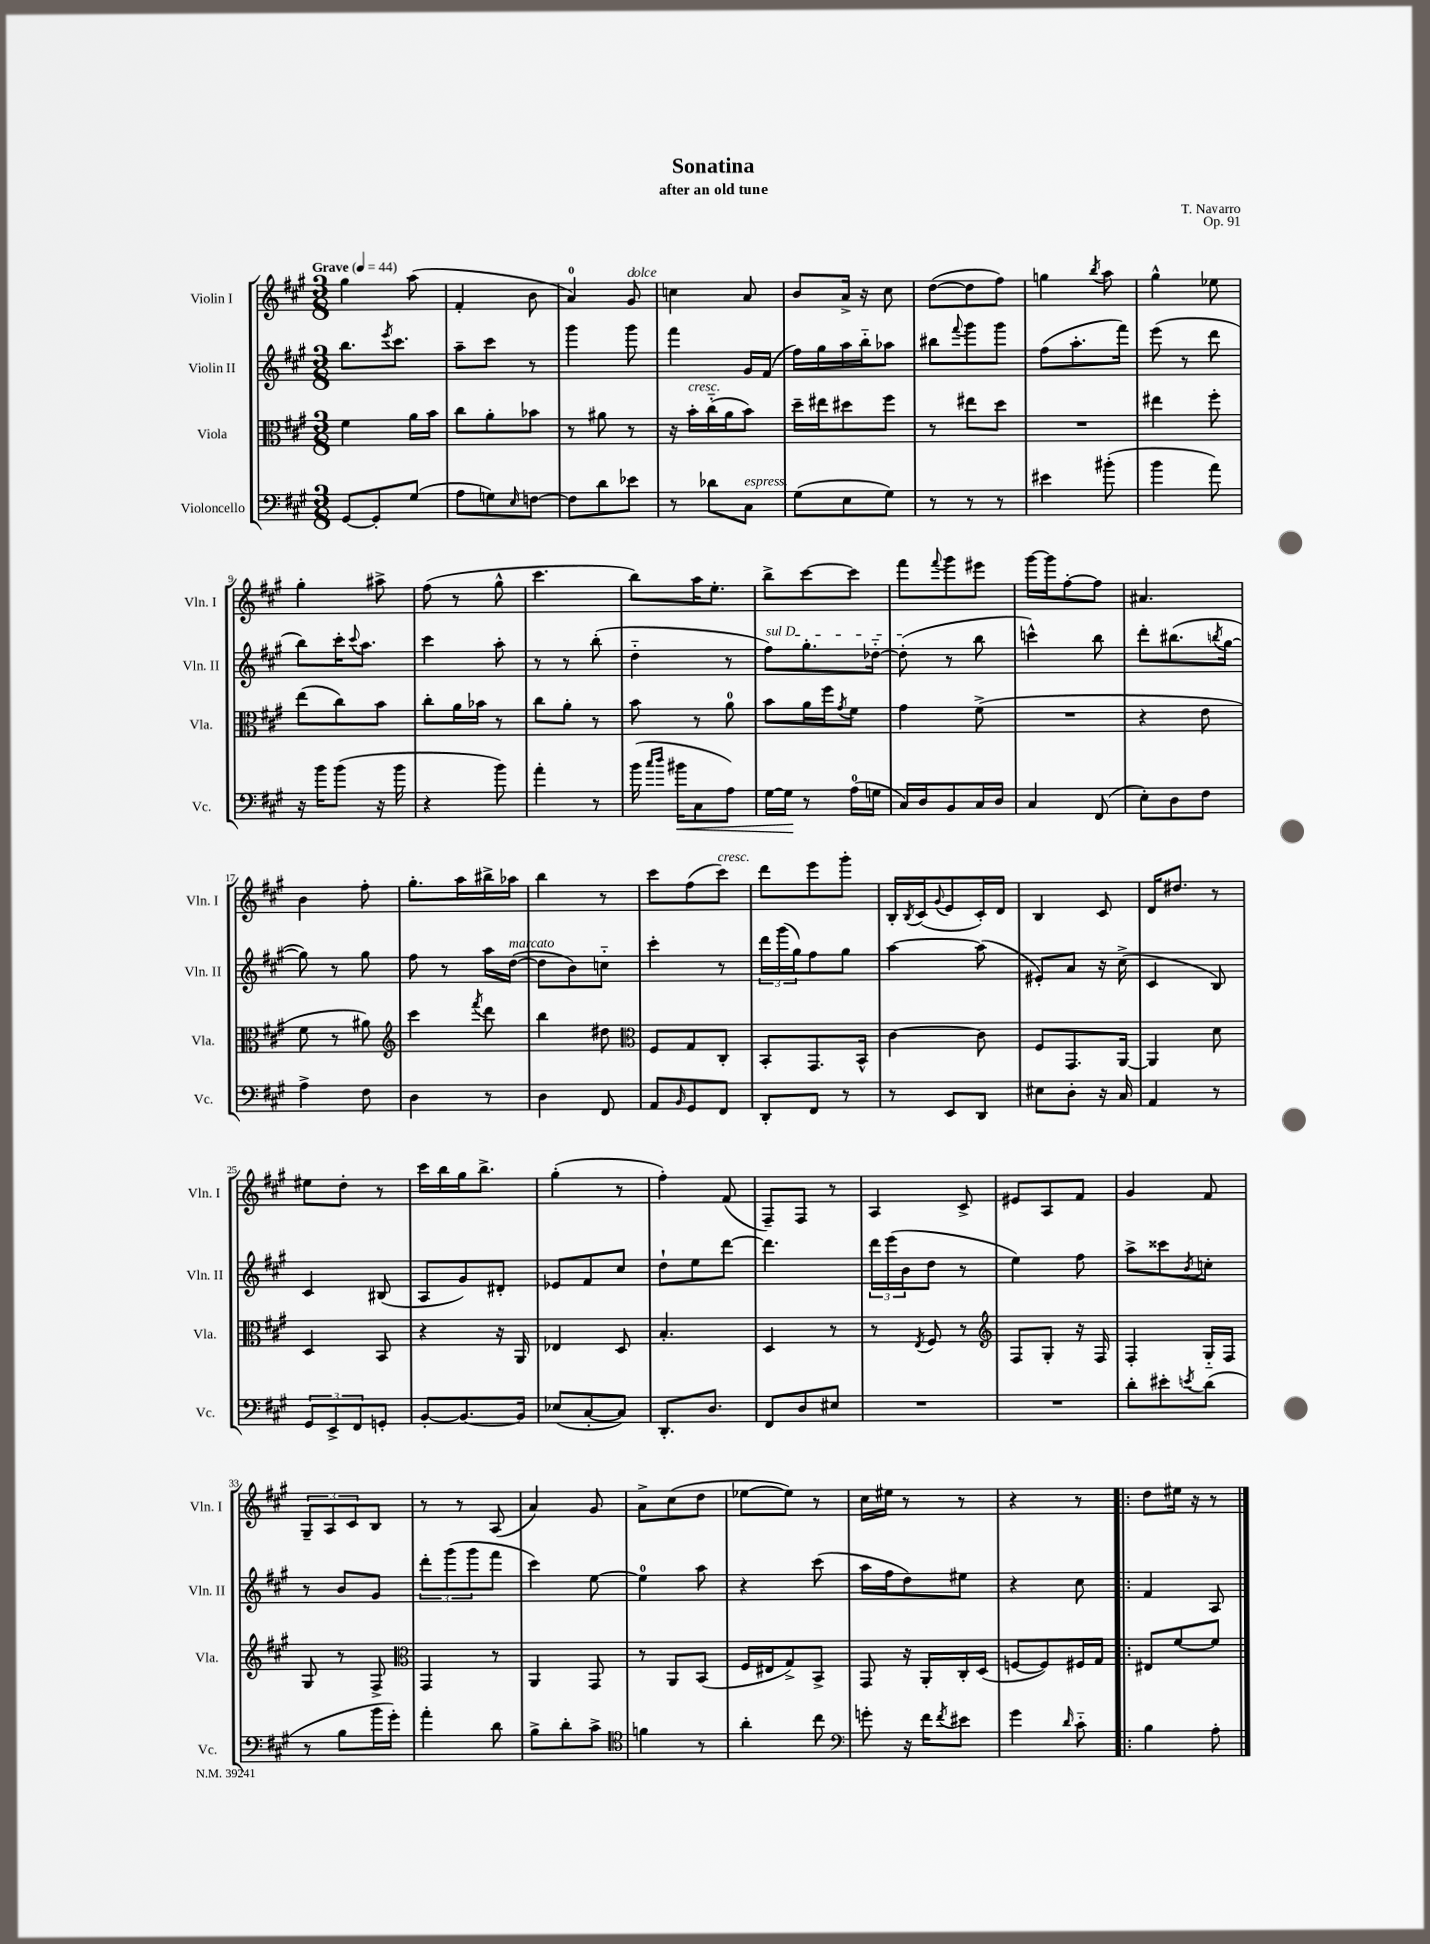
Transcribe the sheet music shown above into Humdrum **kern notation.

**kern	**dynam	**kern	**kern	**kern
*part4	*part4	*part3	*part2	*part1
*staff4	*staff4	*staff3	*staff2	*staff1
*I"Violoncello	*	*I"Viola	*I"Violin II	*I"Violin I
*I'Vc.	*	*I'Vla.	*I'Vln. II	*I'Vln. I
*clefF4	*	*clefC3	*clefG2	*clefG2
*k[f#c#g#]	*	*k[f#c#g#]	*k[f#c#g#]	*k[f#c#g#]
*M3/8	*	*M3/8	*M3/8	*M3/8
*MM44	*	*MM44	*MM44	*MM44
=1	=1	=1	=1	=1
!	!	!	!	!LO:TX:a:B:t=Grave
[8GG#/L	.	4f#\	8.bb\L	4gg#\
8GG#'/]	.	.	.	.
.	.	.	8qeee/	.
.	.	.	8.ccc#\J	.
(8G#/J	.	16a\LL	.	(8aa\
.	.	16b\JJ	.	.
=2	=2	=2	=2	=2
8A\L	.	8cc#\L	8aa~\L	4f#'/
8Gn\)	.	8a'\	8ccc#\J	.
16qqE/	.	.	.	.
[8Fn\J	.	8b-X\J	8r	8b\
=3	=3	=3	=3	=3
8F\L]	.	8r	4ggg#\	4a/)
8d\	.	8a#X\	.	.
!	!	!	!	!LO:TX:a:i:t=dolce
8e-X\J	.	8r	8ggg#\	8g#/
=4	=4	=4	=4	=4
8r	.	16r	4fff#\	4ccn\
!	!	!LO:TX:a:i:t=cresc.	!	!
.	.	16b'\LL	.	.
8d-X\L	.	(16cc#\	.	.
.	.	16a\J	.	.
!LO:TX:a:i:t=espress.	!	!	!	!
8C#\J	.	8b\J)	16g#/LL	8a/
.	.	.	(16f#/JJ	.
=5	=5	=5	=5	=5
(8G#\L	.	16dd~\LL	16ff#\LL)	8b/L
.	.	16ee#X\J	16gg#\	.
8E\	.	8dd#X\	16aa\	16a^/Jk
.	.	.	16bb\J	16r
8G#\J)	.	8ff#\J	8aa-X\J	8cc#\
=6	=6	=6	=6	=6
8r	.	8r	8bb#X\L	([8dd\L
.	.	.	8qqfff#/	.
8r	.	8ee#X\L	8ggg#\	8dd\]
8r	.	8dd\J	8ggg#\J	8ff#\J)
=7	=7	=7	=7	=7
4e#X\	.	4.r	(8ff#\L	4ggn\
.	.	.	8.aa'\	.
.	.	.	.	8qbb/
(8b#X'\	.	.	.	8aa\
.	.	.	16fff#\Jk)	.
=8	=8	=8	=8	=8
4b\	.	4ee#X\	(8eee\	4gg#^^\
.	.	.	8r	.
8a\)	.	8ff#'\	8ddd\	8ee-X\
!!LO:LB:g=z
=9	=9	=9	=9	=9
16r	.	(8ee\L	8bb\L)	4gg#'\
16b\KL	.	.	.	.
(8b\J	.	8cc#\)	16ccc#'\K	.
.	.	.	8qqccc#/	.
.	.	.	8.aa\J	.
16r	.	8b\J	.	8aa#X^\
16b\	.	.	.	.
=10	=10	=10	=10	=10
4r	.	8cc#'\L	4ccc#\	(8ff#\
.	.	16a\L	.	8r
.	.	16b-X\JJ	.	.
8b\)	.	8r	8aa'\	8gg#^^\
=11	=11	=11	=11	=11
4a'\	.	8cc#\L	8r	4.ccc#\
.	.	8a'\J	8r	.
8r	.	8r	(8bb'\	.
=12	=12	=12	=12	=12
(16b\	.	8b\	4dd\	8bb\L)
16qqcc#/LL	.	.	.	.
16qqdd/JJ	.	.	.	.
!	!LO:HP:b	!	!	!
16b#X\KL	<	.	.	.
8C#\	.	8r	.	16aa\K
.	.	.	.	8.ee'\J
8A\J)	.	8a\	8r	.
=13	=13	=13	=13	=13
!	!	!	!LO:TX:a:i:t=sul D	!
[16G#\LL	.	8b\L	8ff#\L)	8bb^\L
16G#\JJ]	.	.	.	.
8r	[	16a\L	8.gg#'\	[8ccc#\
.	.	16ff#\J	.	.
.	.	8qg#/	.	.
(16A\LL	.	8f#\J	.	8ccc#\J]
16Gn\JJ	.	.	[16dd-X\Jk	.
=14	=14	=14	=14	=14
16C#/LL)	.	4g#\	(8dd-'\]	8fff#\L
16D/J	.	.	.	.
.	.	.	.	8qqfff#/
8BB/	.	.	8r	8ggg#\
16C#/L	.	(8f#^\	8bb\	8eee#X\J
16D/JJ	.	.	.	.
=15	=15	=15	=15	=15
4C#/	.	4.r	4cccn^^\)	[16ggg#\LL
.	.	.	.	16ggg#\J]
.	.	.	.	[8ff#'\
(8FF#/	.	.	8bb\	8ff#\J]
=16	=16	=16	=16	=16
8E'\L)	.	4r	8ddd'\L	4.a#X/
8D\	.	.	(8.bb#X\	.
8F#\J	.	8e\	.	.
.	.	.	8qbbn/	.
.	.	.	[16gg#\Jk	.
!!LO:LB:g=z
=17	=17	=17	=17	=17
4A^\	.	8f#\	8gg#\])	4b\
.	.	8r	8r	.
8F#\	.	8a#X\)	8gg#\	8ff#'\
=18	=18	=18	=18	=18
*	*	*clefG2	*	*
4D\	.	4ccc#\	8ff#\	8.gg#'\L
.	.	.	8r	.
.	.	.	.	16aa\L
.	.	8qfff#/	.	.
8r	.	8ddd\	16aa\LL	16bb#X^\
!	!	!	!LO:TX:a:i:t=marcato	!
.	.	.	([16dd\JJ	16aa-X\JJ
=19	=19	=19	=19	=19
4D\	.	4bb\	8dd\L]	4bb\
.	.	.	8b\)	.
8FF#/	.	8dd#X\	8ccn\J	8r
=20	=20	=20	=20	=20
*	*	*clefC3	*	*
8AA/L	.	8F#/L	4ccc#'\	8ccc#\L
16qqBB/	.	.	.	.
8GG#/	.	8G#/	.	(8ff#\
!	!	!	!	!LO:TX:a:i:t=cresc.
8FF#/J	.	8C#'/J	8r	8ccc#\J)
=21	=21	=21	=21	=21
8DD'/L	.	8BB'/L	24ddd\LL	8ddd\L
.	.	.	(24ggg#\	.
.	.	.	24gg#\J)	.
8FF#/J	.	8.GG#/	8ff#\	8eee\
8r	.	.	8gg#\J	8ggg#'\J
.	.	16BB^^/Jk	.	.
=22	=22	=22	=22	=22
8r	.	[4c#\	[4aa\	16B'/LL
.	.	.	.	8qB/
.	.	.	.	(16c#/J
.	.	.	.	8qqg#/
8EE/L	.	.	.	8e/
8DD/J	.	8c#\]	(8aa\]	16c#'/L)
.	.	.	.	16d/JJ
=23	=23	=23	=23	=23
8E#X\L	.	8F#/L	8e#X'/L)	4B/
8D'\J	.	8.GG#/	8a/J	.
16r	.	.	16r	8c#/
16C#/	.	[16AA/Jk	(16cc#^\	.
=24	=24	=24	=24	=24
4AA/	.	4AA/]	4c#/	16d/KL
.	.	.	.	8.dd#X/J
8r	.	8d\	8B/)	8r
!!LO:LB:g=z
=25	=25	=25	=25	=25
12GG#/L	.	4D/	4c#/	8ee#X\L
12EE^/	.	.	.	.
.	.	.	.	8dd'\J
12FF#/	.	.	.	.
8GGn'/J	.	8BB/	(8B#X/	8r
=26	=26	=26	=26	=26
[8BB'/L	.	4r	8A/L	16ccc#\LL
.	.	.	.	16bb\
8.BB/_	.	.	8g#/)	16gg#\J
.	.	.	.	8.bb^\J
.	.	16r	8d#X'/J	.
16BB/Jk]	.	16AA/	.	.
=27	=27	=27	=27	=27
(8E-X/L	.	4E-X/	8e-X/L	(4gg#'\
[8C#'/	.	.	8f#/	.
8C#/J])	.	8D/	8cc#/J	8r
=28	=28	=28	=28	=28
8.DD'/L	.	4.B'/	8dd`\L	4ff#'\)
.	.	.	8ee\	.
8.D/J	.	.	.	.
.	.	.	[8ddd\J	(8f#/
=29	=29	=29	=29	=29
8FF#/L	.	4D/	4.ddd\]	8F#~/L)
8D/	.	.	.	8F#/J
8E#X/J	.	8r	.	8r
=30	=30	=30	=30	=30
4.r	.	8r	24ddd\LL	4A/
.	.	.	(24eee\	.
.	.	.	24b\J	.
.	.	8qE/	.	.
.	.	8F#/	8dd\J	.
.	.	8r	8r	8c#^/
=31	=31	=31	=31	=31
*	*	*clefG2	*	*
4.r	.	8F#/L	4ee\)	8e#X/L
.	.	8G#'/J	.	8A/
.	.	16r	8ff#\	8f#/J
.	.	16F#/	.	.
=32	=32	=32	=32	=32
8d'\L	.	4F#'/	8aa^\L	4g#/
8e#X'\	.	.	8ccc##X\	.
8qen/	.	.	8qb/	.
(8d\J	.	16G#/LL	8ccn'\J	8f#/
.	.	16F#/JJ	.	.
!!LO:LB:g=z
=33	=33	=33	=33	=33
8r	.	8G#/	8r	12G#~/L
.	.	.	.	12A/
8B\L	.	8r	8b/L	.
.	.	.	.	12c#/
16b\L	.	8F#^/	8g#/J	8B/J
16g#'\JJ)	.	.	.	.
=34	=34	=34	=34	=34
*	*	*clefC3	*	*
4a'\	.	4GG#/	12ddd'\L	8r
.	.	.	(12ggg#\	.
.	.	.	.	8r
.	.	.	12ggg#\	.
8d\	.	8r	8fff#\J	(8A/
=35	=35	=35	=35	=35
8B^\L	.	4AA/	4ccc#\)	4a/)
8d'\	.	.	.	.
8c#^\J	.	8GG#/	[8ee\	8g#/
=36	=36	=36	=36	=36
*clefC4	*	*	*	*
4fn\	.	8r	4ee\]	8a^\L
.	.	8AA/L	.	(8cc#\
8r	.	(8BB/J	8aa\	8dd\J
=37	=37	=37	=37	=37
4a'\	.	16F#/LL	4r	[8ee-X\L
.	.	16E#X/J	.	.
.	.	8G#^/)	.	8ee-\J])
8cc#\	.	8BB^/J	(8ccc#\	8r
=38	=38	=38	=38	=38
*clefF4	*	*	*	*
8gn'\	.	8GG#/	16aa\LL	16cc#\LL
.	.	.	16ff#\J	16ee#X\JJ
16r	.	16r	8dd\)	8r
16f#\KL	.	16AA'/LL	.	.
8qf#/	.	.	.	.
8e#X\J	.	16C#'/	8ee#X\J	8r
.	.	(16D/JJ	.	.
=39	=39	=39	=39	=39
4g#\	.	[8Fn/L	4r	4r
.	.	8F/])	.	.
16qqd/	.	.	.	.
8c#\	.	16F#X/L	8cc#\	8r
.	.	16G#/JJ	.	.
=40!|:	=40!|:	=40!|:	=40!|:	=40!|:
4B\	.	8E#X/L	4f#/	8dd\L
.	.	[8f#/	.	16ee#X\Jk
.	.	.	.	16r
8A'\	.	8f#/J]	8A/	8r
==	==	==	==	==
*-	*-	*-	*-	*-
